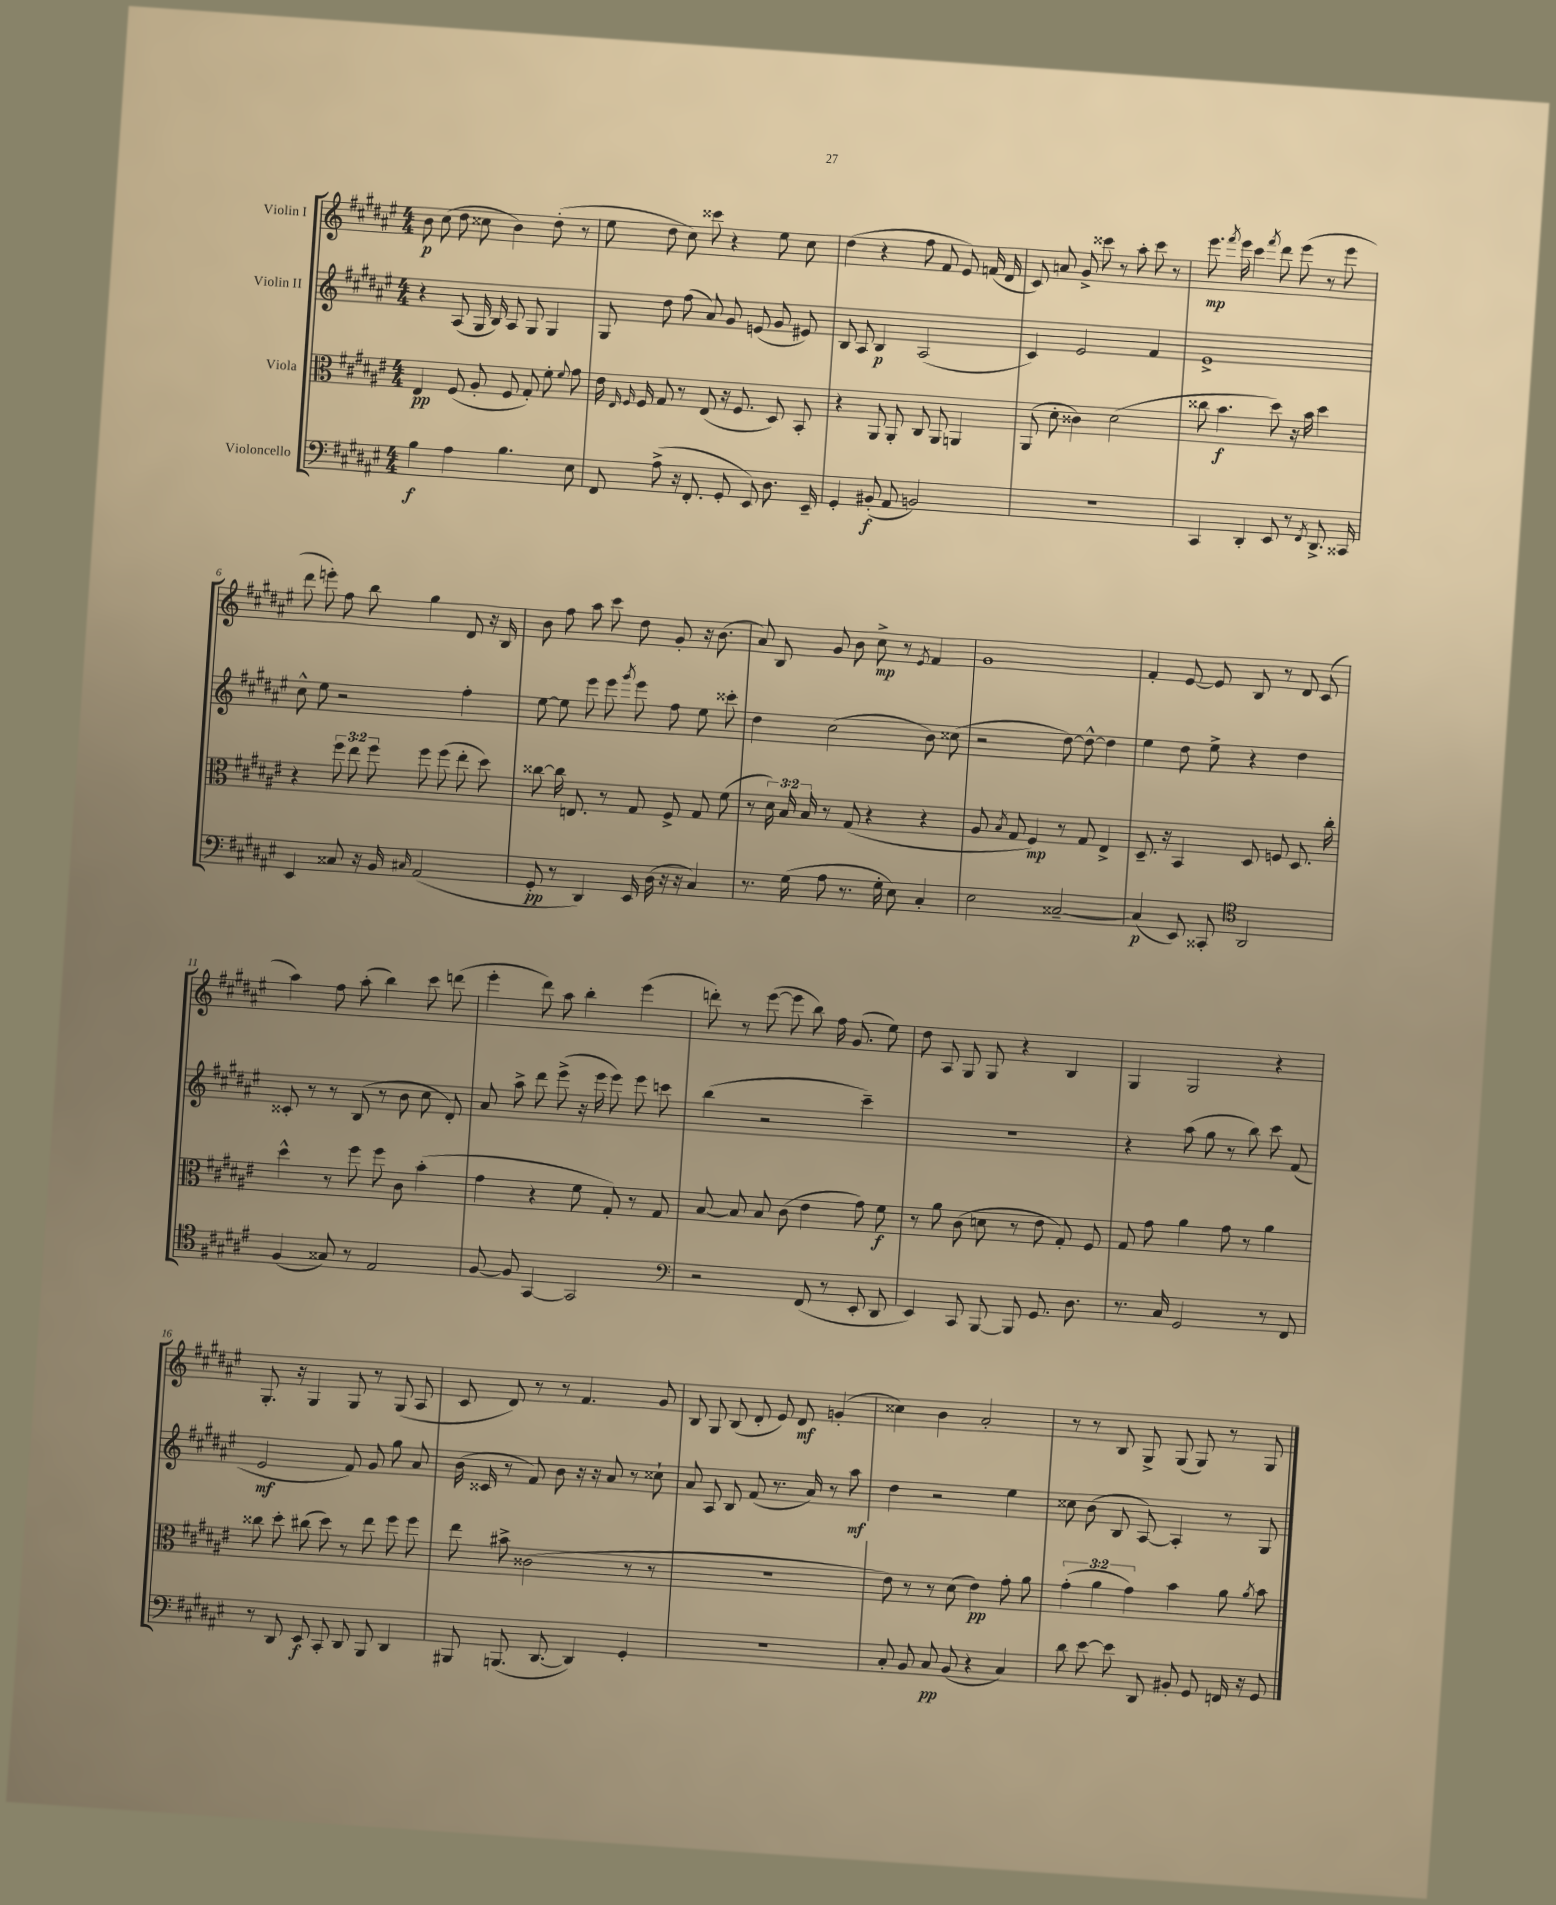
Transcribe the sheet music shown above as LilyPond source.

<<
\new StaffGroup <<
\new Staff = "s0" \with { instrumentName = "Violin I" } {
    \clef treble \key fis \major \numericTimeSignature \time 4/4
    \autoBeamOff b'8\p cis''8( dis''8 cisis''8 b'4) dis''8-.( r8 |
    eis''8 dis''8 cis''8) cisis'''8 r4 eis''8 cis''8 |
    dis''4( r4 fis''8 fis'8 eis'8) f'16( dis'16 |
    cis'8) a'8 gis'8-> cisis'''8 r8 ais''8-. cisis'''8 r8 |
    eis'''8.\mp \acciaccatura { fis'''8 } eis'''16 cis'''4 \acciaccatura { fis'''8 } dis'''8 eis'''8( r8 eis'''8 |
    dis'''8 e'''8-.) fis''8 b''8 gis''4 dis'8 r16 b16 |
    b'8 fis''8 ais''8 cis'''8 dis''8 gis'8-. r16 b'8.( |
    ais'8) b8 gis'8 b'8 cis''8->\mp r8 \acciaccatura { eis'8 } fis'4 |
    gis'1 |
    fis'4-. eis'8~ eis'8 b8 r8 dis'8 cis'8( |
    ais''4) fis''8 ais''8-.( b''4) cis'''8 d'''8( |
    eis'''4-. dis'''8) ais''8 b''4-. eis'''4( |
    d'''8-.) r8 eis'''8~( eis'''8 b''8) fis''16 gis'8.( eis''8) |
    dis''8 ais8 gis8 gis8 r4 b4 |
    gis4 gis2 r4 |
    gis8.-. r16 gis4 gis8 r8 gis8( ais8 |
    cis'8 dis'8) r8 r8 fis'4. gis'8 |
    b8 gis8 b8( dis'8-. eis'8) dis'8\mf g'4-.( |
    cisis''4) b'4 ais'2-. |
    r8 r8 b8 gis8-> gis8( gis8) r8 gis8 \bar "|." |
}
\new Staff = "s1" \with { instrumentName = "Violin II" } {
    \clef treble \key fis \major \numericTimeSignature \time 4/4
    \autoBeamOff r4 ais8( gis16 b16) ais8 gis8 gis4 |
    gis8 dis''8 fis''8( ais'8) gis'8 e'8( gis'8 eis'8) |
    b8 ais8 b4\p ais2( |
    cis'4) eis'2 fis'4 |
    eis'1-> |
    cis''8-^ eis''8 r2 fis''4-. |
    eis''8~ eis''8 eis'''8 eis'''8 \acciaccatura { gis'''8 } eis'''8 fis''8 eis''8 cisis'''8-. |
    dis''4 cis''2( b'8) cisis''8( |
    r2 dis''8~) dis''8~-^ dis''4 |
    eis''4 dis''8 eis''8-> r4 dis''4 |
    cisis'8-. r8 r8 b8( r8 b'8 cis''8 dis'8-.) |
    ais'8 ais''8-> dis'''8 eis'''8->( r16 eis'''16 eis'''8) eis'''8 c'''8 |
    b''4( r2 cis'''4--) |
    R1 |
    r4 ais''8( gis''8 r8 b''8) cis'''8 fis'8( |
    eis'2\mf fis'8) gis'8 gis''8 ais'8 |
    b'16( cisis'16 r8 fis'8) b'8 r16 r16 ais'8 r8 cisis''8-! |
    ais'8 ais8 b8 fis'8( r8. ais'16) r8 ais''8\mf |
    dis''4 r2 eis''4 |
    cisis''8 b'8( b8 ais8~) ais4-. r8 gis8 \bar "|." |
}
\new Staff = "s2" \with { instrumentName = "Viola" } {
    \clef alto \key fis \major \numericTimeSignature \time 4/4 \override Staff.TupletNumber.text = #tuplet-number::calc-fraction-text
    \autoBeamOff eis4\pp fis8( ais8-. fis8 gis8-.) fis'8-. \appoggiatura { fis'8 } gis'8 |
    eis'16 \grace { eis16 fis16 } fis16 gis8 r8 eis8( r16 fis8. dis8) b,8-. |
    r4 ais,8 ais,8-. cis8 ais,8 a,4 |
    ais,8( dis'8-. cisis'4) dis'2( |
    cisis''8 b'4.\f dis''8) r16 b'16 dis''4 |
    r4 \tuplet 3/2 { fis''8 eis''8 fis''8 } fis''8 fis''8( eis''8-. dis''8) |
    cisis''8~ cisis''16 e8. r8 gis8 fis8-> gis8 fis'8( |
    r8 \tuplet 3/2 { dis'16) b16 b16 } r8 gis8( r4 r4 |
    ais8 \acciaccatura { b8 } gis8 fis4\mp) r8 gis8 eis4-> |
    dis8.-- r16 b,4 dis8 f8 dis8. cis''16-. |
    dis''4-^ r8 fis''8 fis''8 cis'8 b'4-.( |
    gis'4 r4 fis'8 gis8-.) r8 gis8 |
    b8~ b8 b8 cis'8( eis'4 gis'8) fis'8\f |
    r8 ais'8 cis'8( d'8 r8 eis'8 gis8-.) fis8 |
    gis8 gis'8 ais'4 gis'8 r8 ais'4 |
    cisis''8 dis''8-. cis''8( dis''8) r8 eis''8 fis''8 fis''8 |
    eis''8 bis'8-> cisis'2( r8 r8 |
    R1 |
    eis'8) r8 r8 dis'8( eis'4\pp) gis'8-. ais'8 |
    \tuplet 3/2 { gis'4-.( ais'4 gis'4) } b'4 ais'8 \acciaccatura { ais'8 } b'8 \bar "|." |
}
\new Staff = "s3" \with { instrumentName = "Violoncello" } {
    \clef bass \key fis \major \numericTimeSignature \time 4/4
    \autoBeamOff b4\f ais4 b4. eis8 |
    fis,8 ais8->( r16 fis,8.-. gis,8-. eis,8) dis8. eis,16-- |
    gis,4-. bis,8-.\f( ais,8 b,2) |
    R1 |
    cis,4 dis,4-. eis,8 r8 \acciaccatura { fis,8 } dis,8.-> cisis,16 |
    eis,4 cisis8 r16 b,16 \grace { cis16 } ais,2( |
    gis,8-.\pp r8 dis,4) eis,16 dis16( r16 r16 cis4) |
    r8. gis16( ais8 r8. gis16-. eis8) cis4-. |
    eis2 cisis2~-- |
    cisis4\p( eis,8) cisis,8-. \clef tenor ais,2 |
    fis4( gisis8) r8 eis2 |
    fis8~ fis8 gis,4~ gis,2 |
    \clef bass r2 fis,8( r8 eis,8-. dis,8 |
    eis,4) cis,8 b,,8~ b,,8 gis,8. dis8. |
    r8. cis16 gis,2 r8 fis,8 |
    r8 dis,8 eis,8\f cis,8-. dis,8 b,,8 dis,4 |
    bis,,8 b,,8.( dis,8.~ dis,4) gis,4-. |
    R1 |
    cis8-. b,8 cis8\pp b,8( r4 cis4) |
    dis'8 eis'8~ eis'8 dis,8 bis,8-. gis,8 f,16 r16 gis,8 \bar "|." |
}
>>
>>
